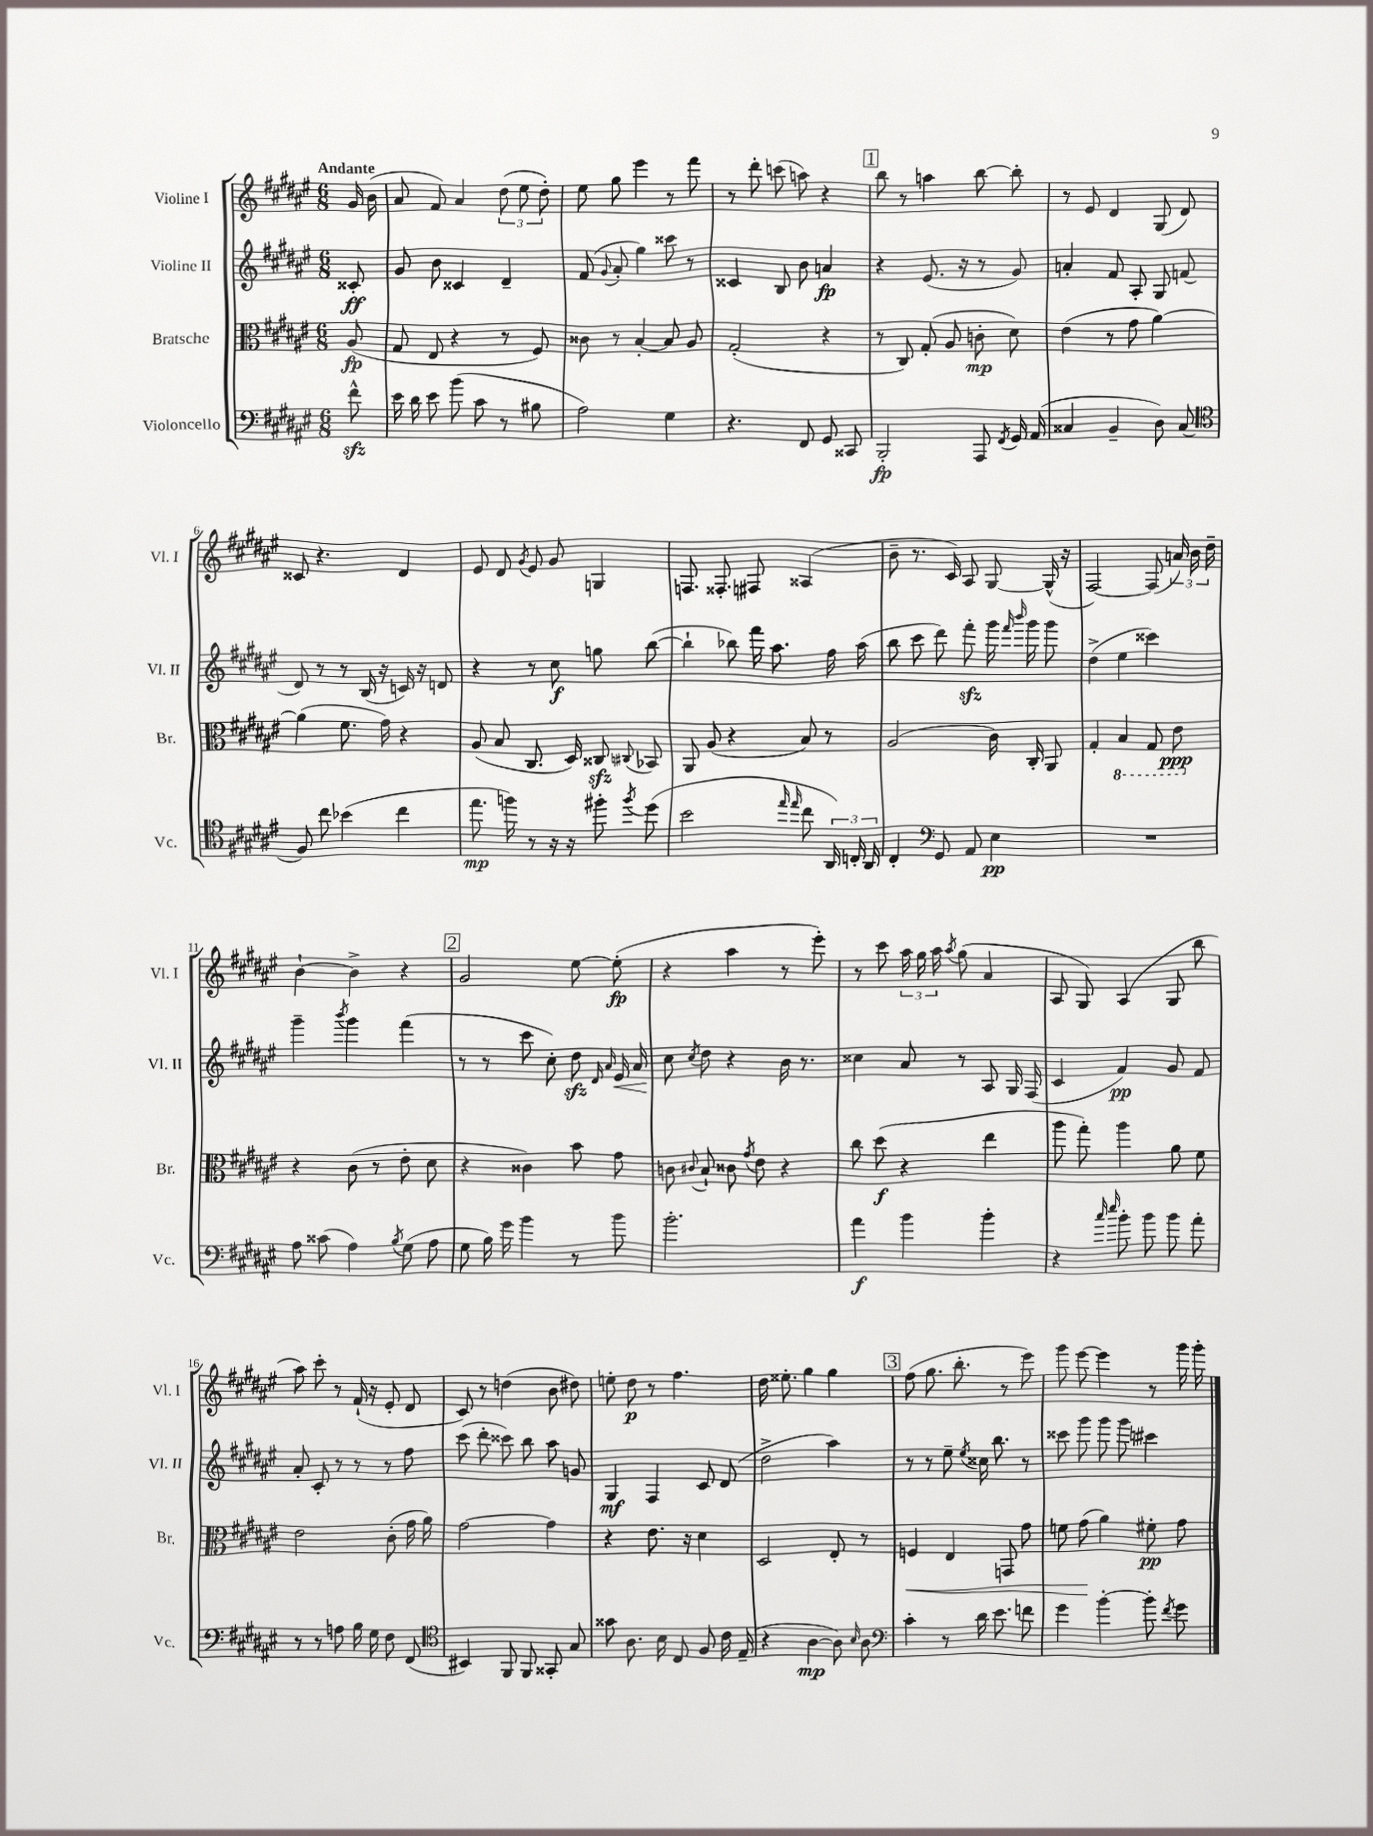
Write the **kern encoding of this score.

**kern	**kern	**kern	**kern
*staff4	*staff3	*staff2	*staff1
*clefF4	*clefC3	*clefG2	*clefG2
*k[f#c#g#d#a#e#]	*k[f#c#g#d#a#e#]	*k[f#c#g#d#a#e#]	*k[f#c#g#d#a#e#]
*M6/8	*M6/8	*M6/8	*M6/8
8f#^^	(8A#	8c##'	16g#
.	.	.	(16b
=	=	=	=
16e#	8G#	8g#	8a#
16d#	.	.	.
8e#	8E#	8b	8f#)
(8b	4r	4c##	4a#
8c#	.	.	.
8r	8r	4d#~	(12dd#
.	.	.	12ee#
8B#	8F#)	.	.
.	.	.	12dd#')
=	=	=	=
2A#)	8c##	(8f#	8ee#
.	.	8qqg#	.
.	8r	8a#'	8gg#
.	[4B'	4gg#)	4eee#
4G#	8B]	8ccc##	8r
.	8A#	8r	8fff#
=	=	=	=
4.r	(2G#'	4c##	8r
.	.	.	8ddd#'
.	.	8B	(8ccc
8FF#	.	8b	8aa)
8GG#	4r	4a	4r
8CC##	.	.	.
=	=	=	=
2BBB'	8r	4r	8bb
.	8C#)	.	8r
.	(8G#'	(8.e#	4aa
.	8A#	.	.
.	.	16r	.
8AAA#	8c'	8r	[8bb
8qFF#	.	.	.
16GG#	8d#)	8g#)	8bb']
(16AA#	.	.	.
=	=	=	=
4C##	(4e#	4a'	8r
.	.	.	8e#
4BB~	8r	8f#	4d#
.	8g#	8A#'	.
8D#)	[4a#)	8G#	(8G#
(8C##	.	(8f	8d#)
=	=	=	=
*clefC4	*	*	*
8F#)	(4a#]	8d#)	8c##
8cc#	.	8r	4.r
(4b-	8.f#	8r	.
.	.	(16B	.
.	16g#)	16r	.
4cc#	4r	16c)	4d#
.	.	16r	.
.	.	8d	.
=	=	=	=
8.ee#	(8A#	4r	8e#
.	8B	.	8d#
16ff)	.	.	.
.	.	.	8qg#
8r	8.C#	8r	8e#
16r	.	8cc#	8g#
16r	16D#)	.	.
8ff#'	8C##	8gg	4G
8qff#	8qqC#	.	.
(8dd#	8BB-	([8bb	.
=	=	=	=
2b	8AA#	4bb`]	8.F
.	(8A#	.	.
.	.	.	8.F##'
.	4r	8bb-)	.
.	.	16fff#	8F#
.	.	8.aa#	.
16qqee#	.	.	.
16qqee#	.	.	.
8cc#	8B)	.	(4A##
24AA#)	8r	16ff#	.
24C'	.	.	.
.	.	(16aa#	.
24AA#	.	.	.
=	=	=	=
4C#'	(2A#	8bb	8b~
.	.	8ccc#	8.r
*clefF4	*	*	*
8GG#	.	8ddd#)	.
.	.	.	16c#)
8AA#	.	8fff#'	8A#
4E#	16c#)	16ggg#	[8G#
.	.	16qqfff#	.
.	.	16qqbbb	.
.	16C#'	16ggg#	.
.	8AA#	8ggg#	(16G#^^]
.	.	.	16r
=	=	=	=
2.r	4G#'	(4dd#^	[2F#)
.	4BB	4ee#	.
.	8GG#	4ccc##)	(8F#]
.	8E#	.	24a)
.	.	.	24b
.	.	.	24dd#~
=	=	=	=
8A#	4r	4ggg#~	[4b`
(8c##	.	.	.
.	.	8qbbb	.
4A#)	(8c#	4ggg#	4b^]
.	8r	.	.
8qB	.	.	.
(8G#	8e#'	(4fff#	4r
8A#	8d#	.	.
=	=	=	=
8G#	4r	8r	2g#
16B)	.	8r	.
16g#	.	.	.
4b	4c##)	8ccc#	.
.	.	8cc#')	.
8r	8b	8dd#	[8ee#
.	.	16qqd#	.
.	.	16qqa#	.
8b	8g#	16e#	(8ee#']
.	.	16a#	.
=	=	=	=
2.b'	8c	8cc#	4r
.	8qqc#	8qcc#	.
.	8B`	8dd#	.
.	8c##	4r	4aa#
.	8qg#	.	.
.	8e#	.	.
.	4r	16b	8r
.	.	8.r	.
.	.	.	8eee#')
=	=	=	=
4a#	8cc#	4cc##	8r
.	(8dd#	.	8ccc#
4b	4r	8a#	24aa#
.	.	.	24gg#
.	.	.	24aa#
.	.	.	8qaa#
.	.	8r	(8gg#
4b'	4ee#	8A#	4a#
.	.	16G#	.
.	.	(16F#	.
=	=	=	=
4r	8aa#	4c#	8A#
.	8gg#')	.	8G#)
16qqcc#	.	.	.
16qqee#	.	.	.
8b'	4aa#	4f#)	(4A#
8b	.	.	.
8b	8a#	8g#	8G#
8a#'	8f#	8f#	8bb
=	=	=	=
8r	2e#	8a#'	8aa#)
8r	.	8c#'	8ccc#'
8A	.	8r	8r
16B	.	8r	(16f#`
16G#	.	.	16r
8F#	(8c#'	8r	8e#'
(8FF#	16g#	8ff#	8d#
.	16a#)	.	.
=	=	=	=
*clefC4	*	*	*
4BB#)	[2g#	(8ccc#	8c#)
.	.	8ddd#'	8r
8FF#	.	8ccc##)	(4dd
8FF#	.	8bb	.
8GG##'	4g#]	8aa#	8b
8G#	.	8g	8dd#)
=	=	=	=
8g##	4r	4G#	8ee'
8.A#	.	.	8dd#
.	8.e#	4F#	8r
16B	.	.	.
8C#	.	.	4.ff#
.	16r	.	.
8F#	4d#	8c#	.
16c#	.	(8d#	.
(16E#~	.	.	.
=	=	=	=
4r	2D#	2dd#^	16dd#
.	.	.	8.ee##'
[4A#	.	.	4gg#
8A#])	8E#'	4aa#)	4gg#
16qqB	.	.	.
8A#	8r	.	.
=	=	=	=
*clefF4	*	*	*
4c#'	4F	8r	(8ff#
.	.	8r	8.gg#
8r	4E#	8ee#~	.
.	.	.	8.bb'
.	.	8qee#	.
16d#	.	16cc##	.
8.e#	.	8.bb	.
.	8GG	.	8r
8f	8g#	8r	8eee#)
=	=	=	=
4g#	8f	8ccc##	8ggg#
.	(8g#	8ggg#	[8eee#
[4b'	4a#)	8ggg#	4eee#]
.	.	8ggg#	.
8b']	8f#'	4ccc#	8r
8qf#	.	.	.
8g#	8g#	.	16ggg#
.	.	.	16ggg#'
==	==	==	==
*-	*-	*-	*-
